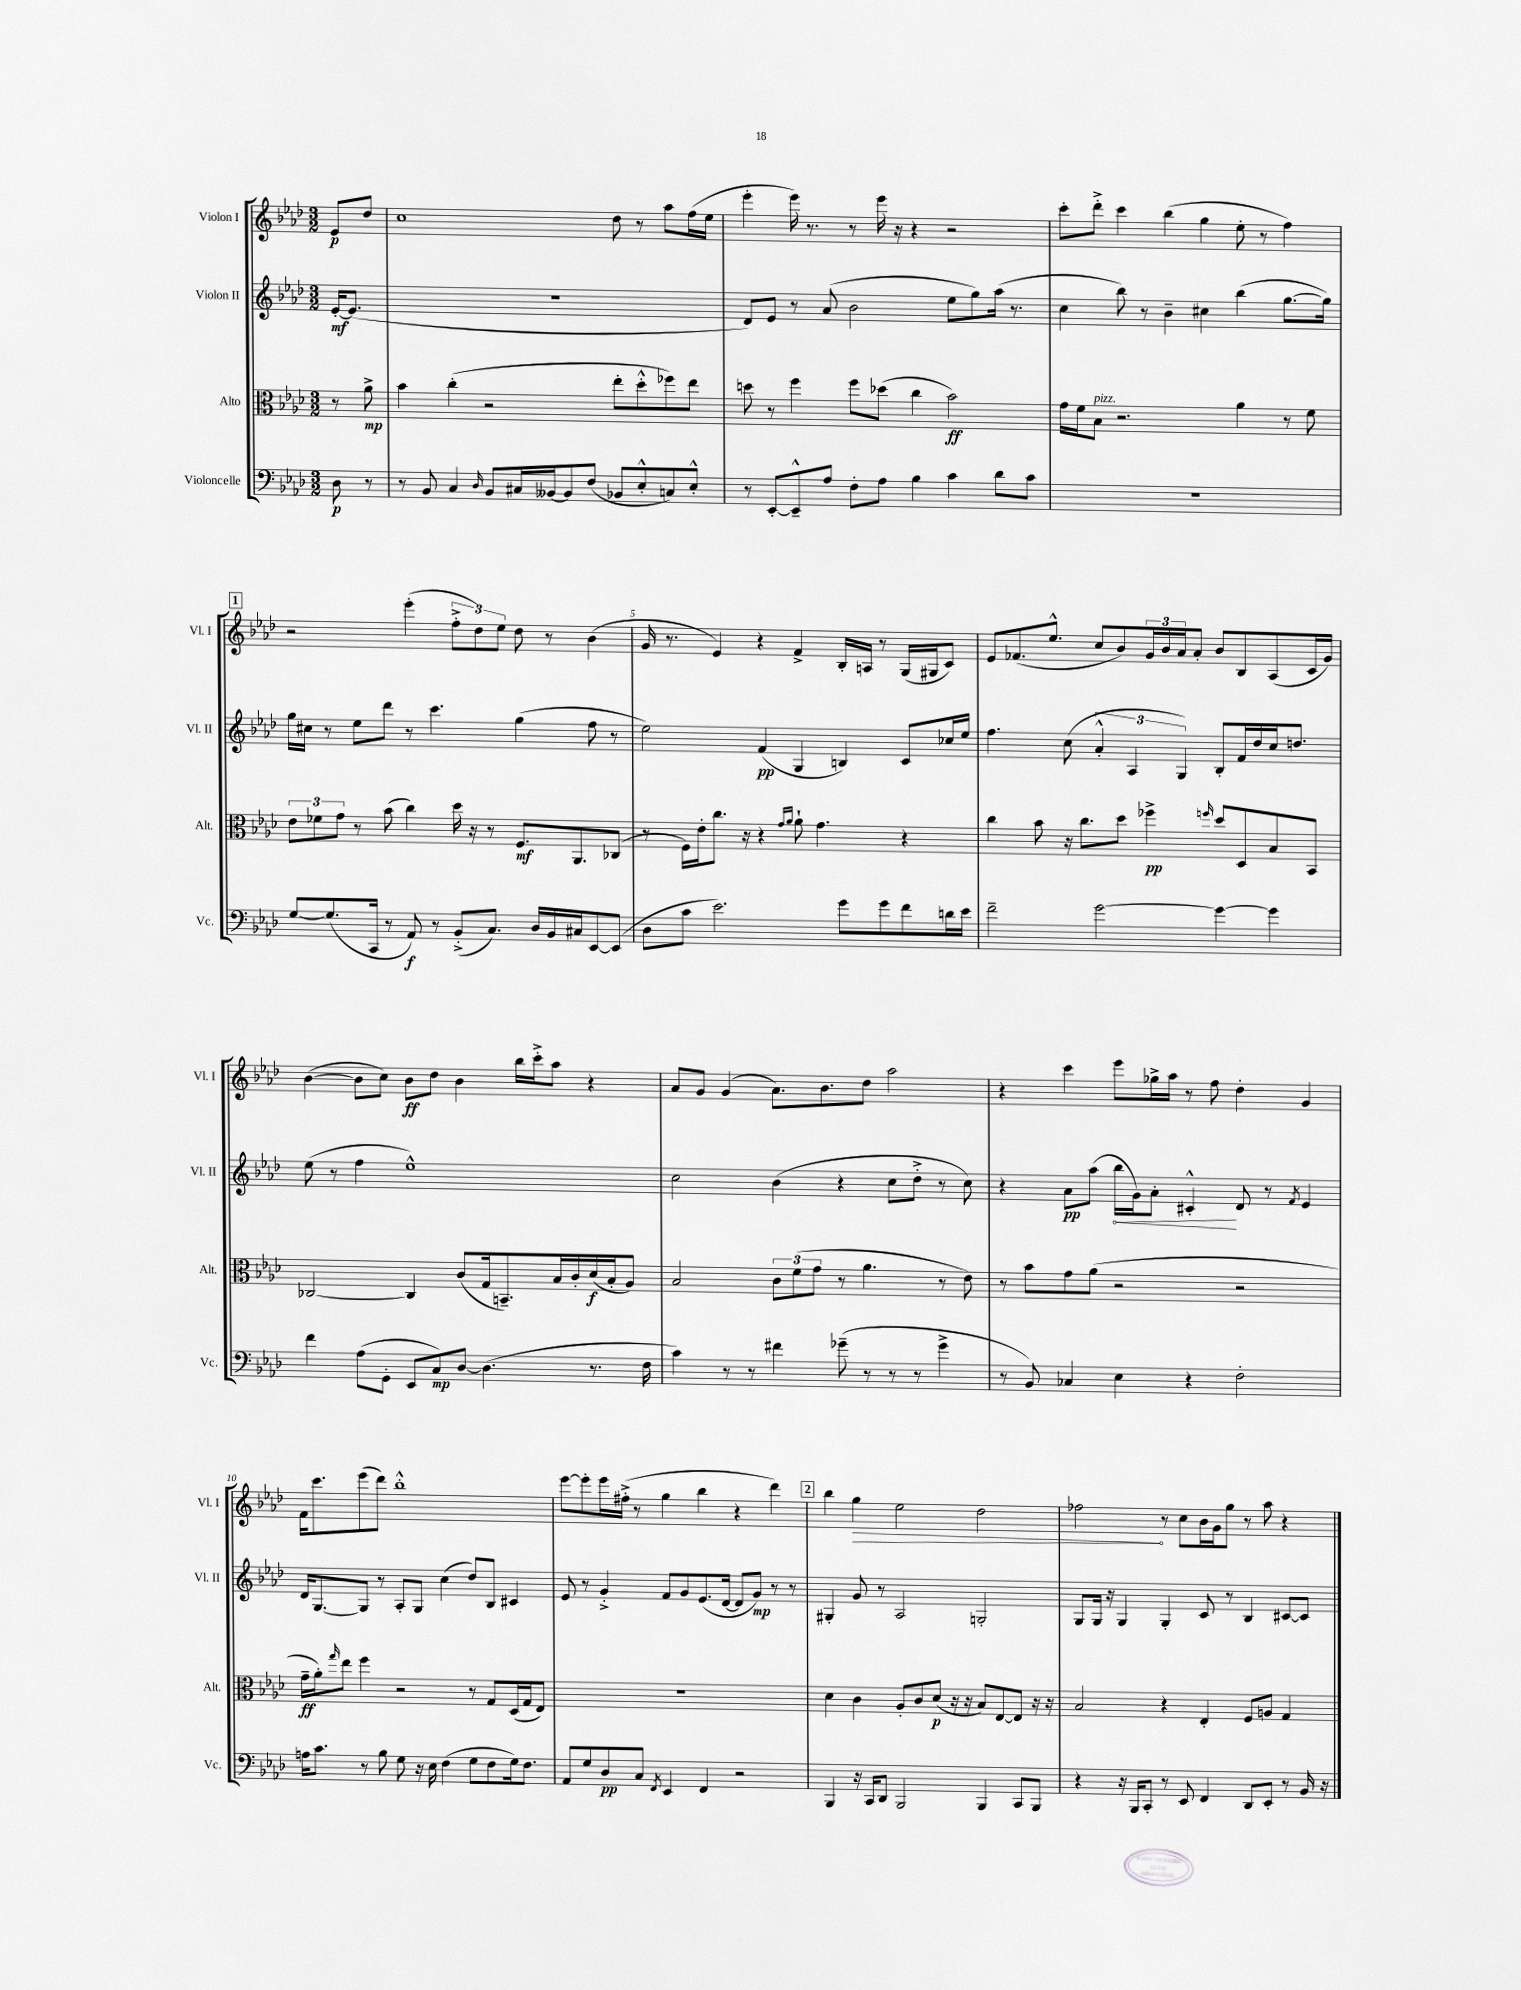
<<
\new StaffGroup <<
\new Staff = "s0" \with { instrumentName = "Violon I" shortInstrumentName = "Vl. I" } {
    \clef treble \key aes \major \numericTimeSignature \time 3/2 \partial 4
    ees'8\p des''8 |
    c''1 des''8 r8 aes''8 f''16( ees''16 |
    ees'''4-. ees'''16) r8. r8 ees'''16 r16 r4 r2 |
    c'''8-. des'''8-.-> c'''4 bes''4( g''4 ees''8-. r8 f''4) |
    \mark \markup { \box "1" } r2 ees'''4-.( \tuplet 3/2 { f''8-.-> des''8) ees''8 } des''8 r8 bes'4( |
    g'16 r8. ees'4) r4 f'4-> bes16-. a16 r8 g16( gis16 c'8) |
    ees'8 fes'8.( ees''8.-^ c''8 bes'8) \tuplet 3/2 { g'16 bes'16 aes'16 } aes'8-. bes'8 bes8 aes8( c'16 g'16) |
    bes'4~( bes'8 c''8) bes'8\ff des''8 bes'4 bes''16 c'''16-.-> aes''8 r4 |
    aes'8 g'8 g'4( aes'8.) bes'8. des''8 aes''2 |
    r4 c'''4 ees'''8 ges''16-> aes''16 r8 f''8 des''4-. g'4 |
    f'16 c'''8. ees'''8( des'''8) bes''1-.-^ |
    ees'''8~ ees'''8-. ees'''16 fis''16-.->( r8 g''4 bes''4 r4 des'''4) |
    \mark \markup { \box "2" } bes''4 \once \override Hairpin.circled-tip = ##t g''4\> ees''2 des''2 |
    fes''2\! r8 c''8 bes'16 g'16 g''8 r8 aes''8 r4 \bar "|." |
}
\new Staff = "s1" \with { instrumentName = "Violon II" shortInstrumentName = "Vl. II" } {
    \clef treble \key aes \major \numericTimeSignature \time 3/2 \partial 4
    ees'16~-.\mf ees'8.( |
    R1. |
    des'8) ees'8 r8 aes'8( bes'2 ees''8 g''8) aes''16( r8. |
    c''4 bes''8) r8 bes'4-- cis''4 bes''4( g''8.~ g''16) |
    \mark \markup { \box "1" } g''16 cis''16 r8 ees''8 des'''8 r8 c'''4. g''4( f''8 r8 |
    ees''2) f'4\pp( g4 b4) c'8 ces''16 ees''16 |
    f''4. c''8( \tuplet 3/2 { aes'4-.-^ aes4 g4) } bes8-. f'16 des''16 c''16 d''8. |
    ees''8( r8 f''4 ees''1-^) |
    c''2 bes'4( r4 c''8 des''8-.-> r8 c''8) |
    r4 aes'8\pp aes''8( \once \override Hairpin.circled-tip = ##t bes''16\< g'16) aes'8-. cis'4-.-^\! des'8 r8 \acciaccatura { f'8 } ees'4 |
    des'16 g8.~ g8 r8 aes8-. g8 c''4( des''8) bes8 cis'4 |
    ees'8 r8 g'4-.-> f'8 g'8 ees'8.( des'16~ des'8 g'8\mp) r8 r8 |
    \mark \markup { \box "2" } gis4-. g'8 r8 aes2 g2-. |
    g8 g16 r16 g4 g4-. c'8 r8 bes4 cis'8~ cis'8 \bar "|." |
}
\new Staff = "s2" \with { instrumentName = "Alto" shortInstrumentName = "Alt." } {
    \clef alto \key aes \major \numericTimeSignature \time 3/2 \partial 4
    r8 aes'8->\mp |
    bes'4 c''4-.( r2 ees''8-. des''8-.-^ fes''8) ees''8 |
    d''8 r8 f''4 f''8 des''8( c''4 bes'2\ff) |
    g'16 f'16 bes8^\markup { \italic "pizz." } r2. aes'4 r8 f'8 |
    \mark \markup { \box "1" } \tuplet 3/2 { ees'8 fes'8 g'8 } r8 bes'8( c''4) des''16 r16 r8 f8.\mf aes,8. ces8( |
    r8 f16) ees'16-. c''8. r16 r4 \grace { g'16 aes'16 } aes'8-! g'4. r4 |
    c''4 bes'8 r16 c''8. des''8 fes''4->\pp \grace { f''16 } des''8 des8 bes8 bes,8 |
    ces2~ ces4 c'8( g16 b,8.--) bes16 c'16-. des'16\f( bes16-. aes8) |
    bes2 \tuplet 3/2 { c'8 f'8( g'8 } r8 aes'4. r8 ees'8) |
    r8 bes'8 g'8 aes'8( r2 r2 |
    g'16--\ff aes'16-.) \grace { g''16 } ees''8 f''4 r2 r8 g8 des16( g16 ees8) |
    R1. |
    \mark \markup { \box "2" } des'4 c'4 aes8-. c'8 des'8\p( r16 r16 bes8) ees8~ ees8 r16 r16 |
    bes2 r4 ees4-. f8 a8 g4 \bar "|." |
}
\new Staff = "s3" \with { instrumentName = "Violoncelle" shortInstrumentName = "Vc." } {
    \clef bass \key aes \major \numericTimeSignature \time 3/2 \partial 4
    des8\p r8 |
    r8 bes,8 c4 \grace { des16 } bes,8 cis16 beses,16~ beses,8 f8( bes,8 ees8-.-^ c8) ees8-.-^ |
    r8 ees,8~-. ees,8---^ aes8 f8-. aes8 bes4 c'4 des'8 c'8 |
    R1. |
    \mark \markup { \box "1" } g8~ g8.( c,16 r8 aes,8\f) r8 bes,8-.->( c8.) des16 bes,16 cis16 ees,8~ ees,8( |
    des8 c'8 ees'2.) g'8 g'8 f'8 d'16 ees'16 |
    f'2-- g'2~ g'4~ g'4 |
    f'4 aes8( g,8-. ees,8 c8\mp) des8~ des4.( r8. f16 |
    c'4) r8 r8 fis'4 ges'8--( r8 r8 r8 ges'4-> |
    r8 bes,8) ces4 ees4 r4 f2-. |
    a16 c'8. r8 bes8 g8 r16 ees16 f4( g8 f8 g16) f8. |
    aes,8 g8 des8\pp c8 \acciaccatura { f,8 } ees,4 f,4 r2 |
    \mark \markup { \box "2" } bes,,4 r16 c,16 des,8 bes,,2 bes,,4 c,8 bes,,8 |
    r4 r16 bes,,16 c,8-. r8 ees,8 f,4 des,8 ees,8-. r8 bes,16 r16 \bar "|." |
}
>>
>>
\layout { \context { \Score \override BarNumber.break-visibility = ##(#f #t #t) barNumberVisibility = #(every-nth-bar-number-visible 5) } }
